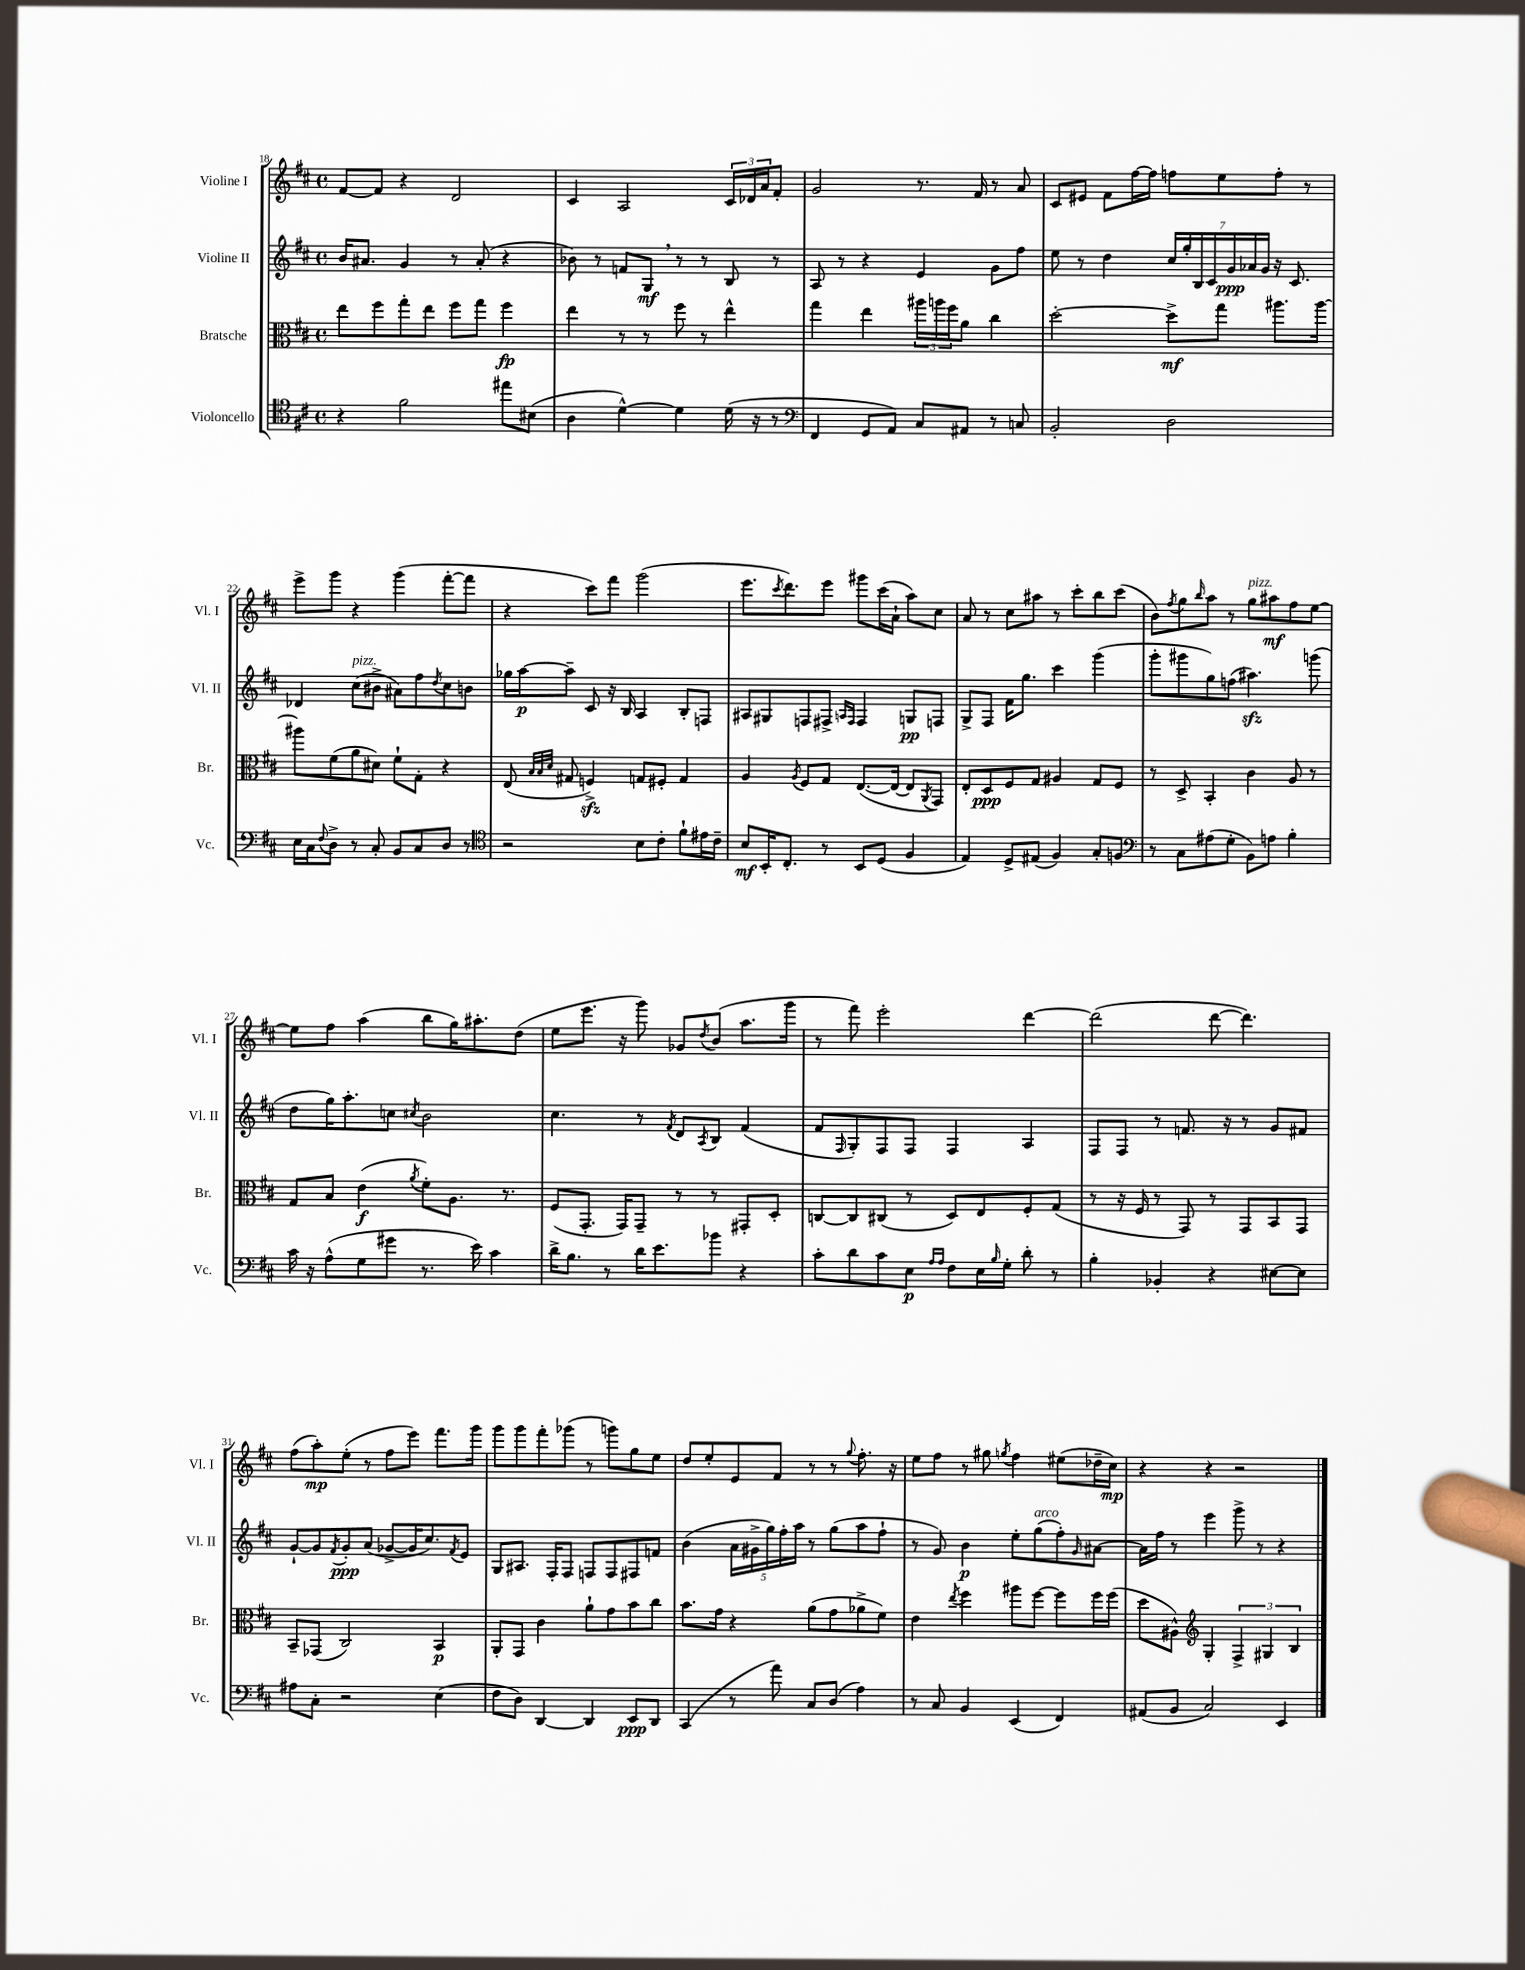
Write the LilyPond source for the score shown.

<<
\new StaffGroup <<
\new Staff = "s0" \with { instrumentName = "Violine I" shortInstrumentName = "Vl. I" } {
    \clef treble \key d \major \defaultTimeSignature \time 4/4
    fis'8~ fis'8 r4 d'2 |
    cis'4 a2 \tuplet 3/2 { cis'16 des'16 a'16 } fis'8-. |
    g'2 r8. fis'16 r8 a'8 |
    cis'8 eis'8 fis'8 fis''16~ fis''16 f''8 e''8 f''8-. r8 |
    e'''8-> g'''8 r4 g'''4( fis'''8~-. fis'''8 |
    r4 cis'''8) fis'''8 g'''2( |
    e'''8. \acciaccatura { cis'''8 } d'''8.) e'''8 gis'''8 cis'''16( a'16-! a''8) cis''8 |
    a'8 r8 cis''8 ais''8 r8 cis'''8-. b''8 cis'''8( |
    b'8) \acciaccatura { fis''8 } g''8 \grace { b''16 } a''8 r8 g''8^\markup { \italic "pizz." } ais''8\mf fis''8 e''8~ |
    e''8 fis''8 a''4( b''8 g''16) ais''8.-. d''8( |
    e''8 e'''8. r16 g'''8) ges'8 \acciaccatura { d''8 } b'8( a''8. g'''16 |
    r8 fis'''8) e'''2-. d'''4~ |
    d'''2( d'''8~ d'''4.) |
    fis''8( a''8-.\mp) e''8-.( r8 fis''8 e'''8) fis'''8. g'''16 |
    g'''8 g'''8 fis'''8-. ges'''8( r8 g'''8) g''8 e''8 |
    d''8 e''8-. e'8 fis'8 r8 r8 \appoggiatura { g''8 } fis''8.-. r16 |
    e''8 fis''8 r8 gis''8 \acciaccatura { g''8 } fis''4 eis''8( des''16-- cis''16\mp) |
    r4 r4 r2 \bar "|." |
}
\new Staff = "s1" \with { instrumentName = "Violine II" shortInstrumentName = "Vl. II" } {
    \clef treble \key d \major \defaultTimeSignature \time 4/4
    b'16 ais'8. g'4 r8 ais'8-.( r4 |
    bes'8) r8 f'8 g8\mf \breathe r8 r8 b8 r8 |
    a8 r8 r4 e'4 g'8 fis''8 |
    e''8 r8 d''4 \tuplet 7/4 { cis''16 g''16-. b16 cis'16 g'16\ppp aes'16 g'16 } r16 cis'8. |
    des'4 cis''8^\markup { \italic "pizz." }( bis'8-> ais'8) fis''8 \acciaccatura { d''8 } cis''8 b'8 |
    ges''16 a''16~\p a''8-- cis'8 r16 b16 a4 b8-. f8 |
    ais8 gis8 f8 fis8-> \grace { a16 fis16 } fis4 g8\pp f8 |
    g8-> fis8 fis'16 g''8. cis'''4 g'''4( |
    g'''8-. gis'''8 g''8) f''8( ais''4.\sfz) g'''8( |
    d''8 g''16) a''8.-. c''8 \acciaccatura { cis''8 } b'2 |
    cis''4. r8 \acciaccatura { fis'8 } d'8 \acciaccatura { a8 } b8 fis'4( |
    fis'8 \grace { fis16 } g8-.) fis8 fis8 fis4 a4 |
    fis8 fis8 r8 f'8. r16 r8 g'8 fis'8 |
    g'8~-! g'8 \acciaccatura { fis'8 } g'8-.\ppp a'8( ges'8~-> ges'16 cis''8.) \acciaccatura { fis'8 } e'8 |
    g8 ais8. fis16-. fis8 f8 f8 fis8 f'8 |
    b'4( \tuplet 5/4 { a'16 gis'16-> g''16) fis''16-. a''16 } r8 g''8( a''8 fis''8-! |
    r8 g'8) b'4\p e''8-. g''8^\markup { \italic "arco" }( fis''8-.) \grace { g'16 } ais'8~ |
    ais'16 fis''16 r8 e'''4 g'''8-> r8 r4 \bar "|." |
}
\new Staff = "s2" \with { instrumentName = "Bratsche" shortInstrumentName = "Br." } {
    \clef alto \key d \major \defaultTimeSignature \time 4/4
    e''8 fis''8 g''8-. e''8 fis''8 g''8 fis''4\fp |
    e''4 r8 r8 fis''8 r8 e''4-^ |
    g''4 e''4 \tuplet 3/2 { ais''16 a''16 fis''16 } a'8 cis''4 |
    d''2~-. d''8->\mf g''8 ais''8. ais''16~ |
    ais''8 fis'8( a'8 dis'8) fis'8-! g8-. r4 |
    e8( \grace { b32 b32 d'32 } gis8 f4->\sfz) g8 fis8-. g4 |
    a4 \acciaccatura { a8 } fis8 g8 e8.~( e16~ e8 \acciaccatura { a,8 } g,8) |
    e8-. d8\ppp fis8 g8 ais4 g8 fis8 |
    r8 d8-> b,4-. cis'4 a8 r8 |
    g8 b8 e'4\f( \acciaccatura { a'8 } fis'8-.) a8. r8. |
    fis8( g,8.-. g,16) g,8-- r8 r8 gis,8-. d8-. |
    c8~ c8 cis8( r8 d8) e8 fis8-. g8( |
    r8 r16 fis16 r8 g,8) r8 g,8 b,8 g,8 |
    b,8-- ges,8( cis2) b,4\p |
    a,8-. g,8 cis'4 a'8-! g'8 b'8 cis''8 |
    b'8. g'16 r4 a'8( g'8 aes'8-> fis'8) |
    e'4 \acciaccatura { e''8 } fis''4 ais''8 fis''8~ fis''8 fis''16 fis''16( |
    d''8 ais8-^) \clef treble g4-. \tuplet 3/2 { fis4-> gis4 b4 } \bar "|." |
}
\new Staff = "s3" \with { instrumentName = "Violoncello" shortInstrumentName = "Vc." } {
    \clef tenor \key d \major \defaultTimeSignature \time 4/4
    r4 fis'2 eis''8 bis8( |
    a4 d'4~-^) d'4 d'16( r16 r8 |
    \clef bass fis,4 g,8 a,8) cis8 ais,8 r8 c8 |
    b,2-. d2 |
    e16 cis16 \appoggiatura { fis8 } d8-> r8 cis8-. b,8 cis8 d8 r8 |
    \clef tenor r2 b8 cis'8-. fis'8-! eis'16 cis'16-- |
    b8\mf b,16-. cis8.-. r8 b,8 d8( fis4 |
    e4) d8-> eis8( fis4) g8-. f8 |
    \clef bass r8 cis8 ais8( g8-. b,8) a8 b4-. |
    cis'16 r16 a8-^( g8 gis'8 r8. e'16) cis'4 |
    d'16-> b8. r8 d'16 e'8. bes'8 r4 |
    cis'8-. d'8 cis'8 e8\p \grace { a16 a16 } fis8 e16 \grace { b16 } g16-. d'8-. r8 |
    b4-. bes,4-. r4 eis8~ eis8 |
    ais8 cis8-. r2 e4( |
    fis8 d8) d,4~ d,4 e,8\ppp d,8 |
    cis,4( r8 a'8) cis8 d8( a4) |
    r8 cis8 b,4 e,4( fis,4) |
    ais,8( b,8 cis2) e,4 \bar "|." |
}
>>
>>
\layout { \context { \Score currentBarNumber = #18 } }
